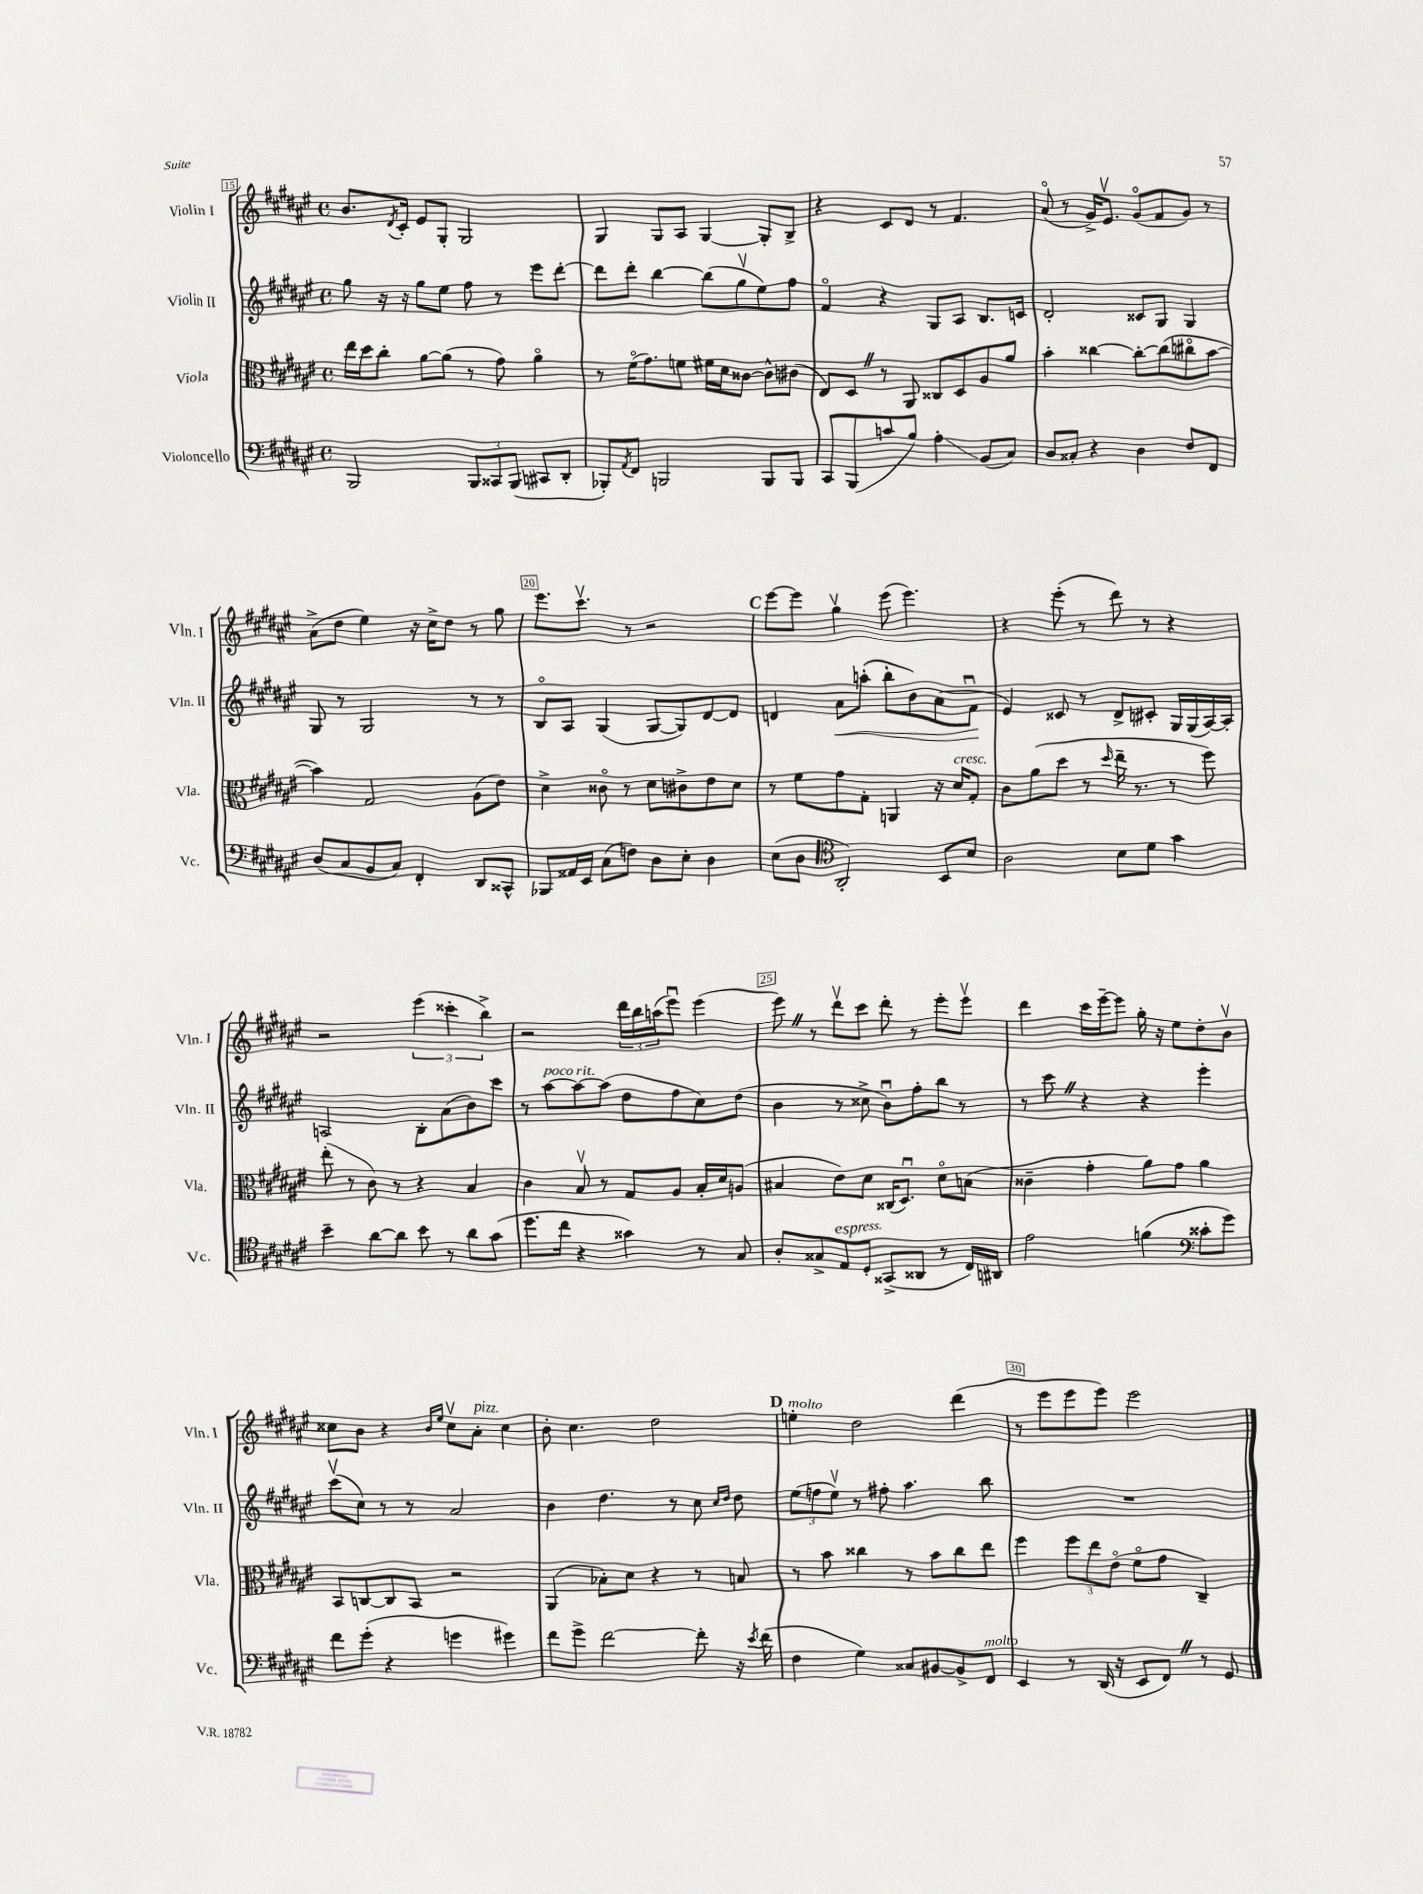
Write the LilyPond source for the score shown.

<<
\new StaffGroup <<
\new Staff = "s0" \with { instrumentName = "Violin I" shortInstrumentName = "Vln. I" } {
    \clef treble \key fis \major \defaultTimeSignature \time 4/4
    b'8. \acciaccatura { dis'8 } cis'16-. eis'8 gis8-. gis2 |
    gis4 gis8 ais8 gis4~ gis8-. b8-> |
    r4 cis'8 dis'8 r8 fis'4. |
    ais'8\flageolet( r8 gis'16->) eis'8.\upbow gis'8\flageolet( fis'8 gis'8) r8 |
    ais'8->( dis''8 eis''4) r16 cis''16-> dis''8 r8 gis''8 |
    eis'''8. cis'''8.\upbow r8 r2 |
    \mark \markup { \bold "C" } eis'''8~ eis'''8 gis''4\upbow eis'''8( eis'''4.) |
    r4 eis'''8-.( r8 dis'''8) r8 r4 |
    r2 \tuplet 3/2 { eis'''4( cisis'''4-. b''4->) } |
    r2 \tuplet 3/2 { dis'''16 b''16 a''16( } eis'''8\downbow) eis'''4( |
    eis'''8) \once \override BreathingSign.text = \markup { \musicglyph "scripts.caesura.straight" } \breathe r8 dis'''8\upbow cis'''8 dis'''8-. r8 eis'''8-. eis'''8\upbow |
    dis'''4 cis'''16 eis'''16~-- eis'''8 gis''16-. r16 eis''8 dis''8-. b'8\upbow |
    cisis''8 b'8 r4 \grace { b'16 eis''16 } cisis''8\upbow ais'8-.^\markup { \italic "pizz." } cisis''4 |
    b'8-. cis''4. dis''2 |
    \mark \markup { \bold "D" } e''4-.^\markup { \italic "molto" } dis''2 dis'''4( |
    r8 eis'''8 eis'''8 eis'''8) eis'''2 \bar "|." |
}
\new Staff = "s1" \with { instrumentName = "Violin II" shortInstrumentName = "Vln. II" } {
    \clef treble \key fis \major \defaultTimeSignature \time 4/4
    gis''8 r16 r16 gis''8 eis''8 fis''8 r8 eis'''8 dis'''8~-. |
    dis'''8 dis'''8-. b''4~ b''8( gis''8\upbow eis''8) fis''8 |
    fis'4\flageolet r4 gis8 ais8 b8. c'16 |
    dis'2-. cisis'8 gis8 gis4 |
    gis8 r8 gis2 r8 r8 |
    b8\flageolet ais8 gis4( gis8~ gis8) dis'8~ dis'8 |
    \mark \markup { \bold "C" } d'4 ais'8\< a''8-.( b''8-. b'8) ais'8( fis'8\downbow\! |
    eis'4) cisis'8 r8 dis'8-> cis'8-. gis16 gis16( ais16~) ais16-. |
    a2 b8-. ais'8( b'8) cis'''8 |
    r8 ais''8~^\markup { \italic "poco rit." } ais''8~ ais''8( dis''8 fis''8 cis''8) dis''8( |
    b'4 r8 cisis''8-> b'8\downbow) fis''8-. b''8 r8 |
    r8 cis'''8 \once \override BreathingSign.text = \markup { \musicglyph "scripts.caesura.straight" } \breathe r4 r4 eis'''4-. |
    cis'''8\upbow( cis''8) r8 r8 ais'2 |
    b'4 dis''4. r8 cis''8 \grace { cis''16 dis''16 } dis''8 |
    \mark \markup { \bold "D" } \tuplet 3/2 { eis''8( f''8 eis''8\upbow) } r8 fis''8-. ais''4. b''8 |
    R1 \bar "|." |
}
\new Staff = "s2" \with { instrumentName = "Viola" shortInstrumentName = "Vla." } {
    \clef alto \key fis \major \defaultTimeSignature \time 4/4
    eis''16 dis''16 cis''8-. ais'8~ ais'8( r8 gis'8) ais'4\flageolet |
    r8 fis'16\flageolet( gis'8.) f'8 fis'16 dis'16 cisis'8~ cisis'8-^ cis'8( |
    eis8) dis8 \once \override BreathingSign.text = \markup { \musicglyph "scripts.caesura.straight" } \breathe r8 ais,8 cisis8 dis8 ais8 ais'8 |
    b'4-. cisis''4~ cisis''8~-. cisis''8( cis''8\flageolet b'8~ |
    b'4) gis2 ais8( eis'8) |
    dis'4-> cisis'8\flageolet r8 dis'8 cis'8-> eis'8 dis'8 |
    \mark \markup { \bold "C" } r8 fis'8 gis'8 gis8-. a,4 r16 dis'16^\markup { \italic "cresc." } gis8-. |
    cis'8 ais'8( dis''8 r8 \grace { dis''16 } eis''16-- r8. r8 fis''8) |
    eis''8-.( r8 cis'8) r8 r4 b4 |
    cis'4 b8\upbow r8 gis8 ais8 b16-. dis'16 a8( |
    bis4 eis'8) dis'8 cisis16( dis8.\downbow) dis'8\flageolet b8( |
    cisis'4-- gis'4-. ais'8) gis'8 ais'4 |
    b,8 c8~ c8 b,8 r2 |
    ais,4( bes8-.) dis'8 r4 r8 b8 |
    \mark \markup { \bold "D" } r8 b'8 cisis''4 r8 b'8 cisis''8 eis''8 |
    fis''4 \tuplet 3/2 { fis''8 eis''8 eis'8\flageolet( } fis'8\flageolet gis'8 cis4--) \bar "|." |
}
\new Staff = "s3" \with { instrumentName = "Violoncello" shortInstrumentName = "Vc." } {
    \clef bass \key fis \major \defaultTimeSignature \time 4/4
    b,,2 \tuplet 3/2 { b,,8 cisis,8 b,,8( } cis,8 dis,8-. |
    bes,,8-.) \acciaccatura { ais,8 } fis,8 b,,2 b,,8 b,,8 |
    cis,8 b,,8( c'8 b8) ais4-.\glissando b,8( cis8) |
    dis8 cisis8-. r4 dis4 fis8 fis,8 |
    dis8( cis8 b,8 cis8) fis,4-. dis,8 cisis,8-^ |
    bes,,8 aisis,16 eis,16 cis8( f8) dis8 eis8-. dis4 |
    \mark \markup { \bold "C" } eis8( dis8 \clef tenor ais,2-.) b,8 b8 |
    ais2 b8 dis'8 gis'4 |
    b'4-- ais'8~ ais'8 b'8 r8 ais'8 gis'8( |
    dis''8. cis''16 r4 gisis'4) r8 gis8 |
    ais8-. gisis8-> eis8^\markup { \italic "espress." } dis8-. gisis,8->( aisis,8 r8 cis16) ais,16 |
    eis'2 f'4( \clef bass cisis'8-. gis'8) |
    fis'8 gis'8-.( r4 g'4 gis'4) |
    fis'8 gis'8-> fis'2~ fis'8-. r16 \acciaccatura { eis'8 } fis'16( |
    \mark \markup { \bold "D" } fis4 gis4) cisis8 bis,8~ bis,8-> fis,8^\markup { \italic "molto" } |
    eis,4 r8 dis,16( r16 eis,8 fis,8) \once \override BreathingSign.text = \markup { \musicglyph "scripts.caesura.straight" } \breathe r8 gis,8 \bar "|." |
}
>>
>>
\layout { \context { \Score currentBarNumber = #15 \override BarNumber.break-visibility = ##(#f #t #t) barNumberVisibility = #(every-nth-bar-number-visible 5) \override BarNumber.stencil = #(make-stencil-boxer 0.1 0.3 ly:text-interface::print) } }
